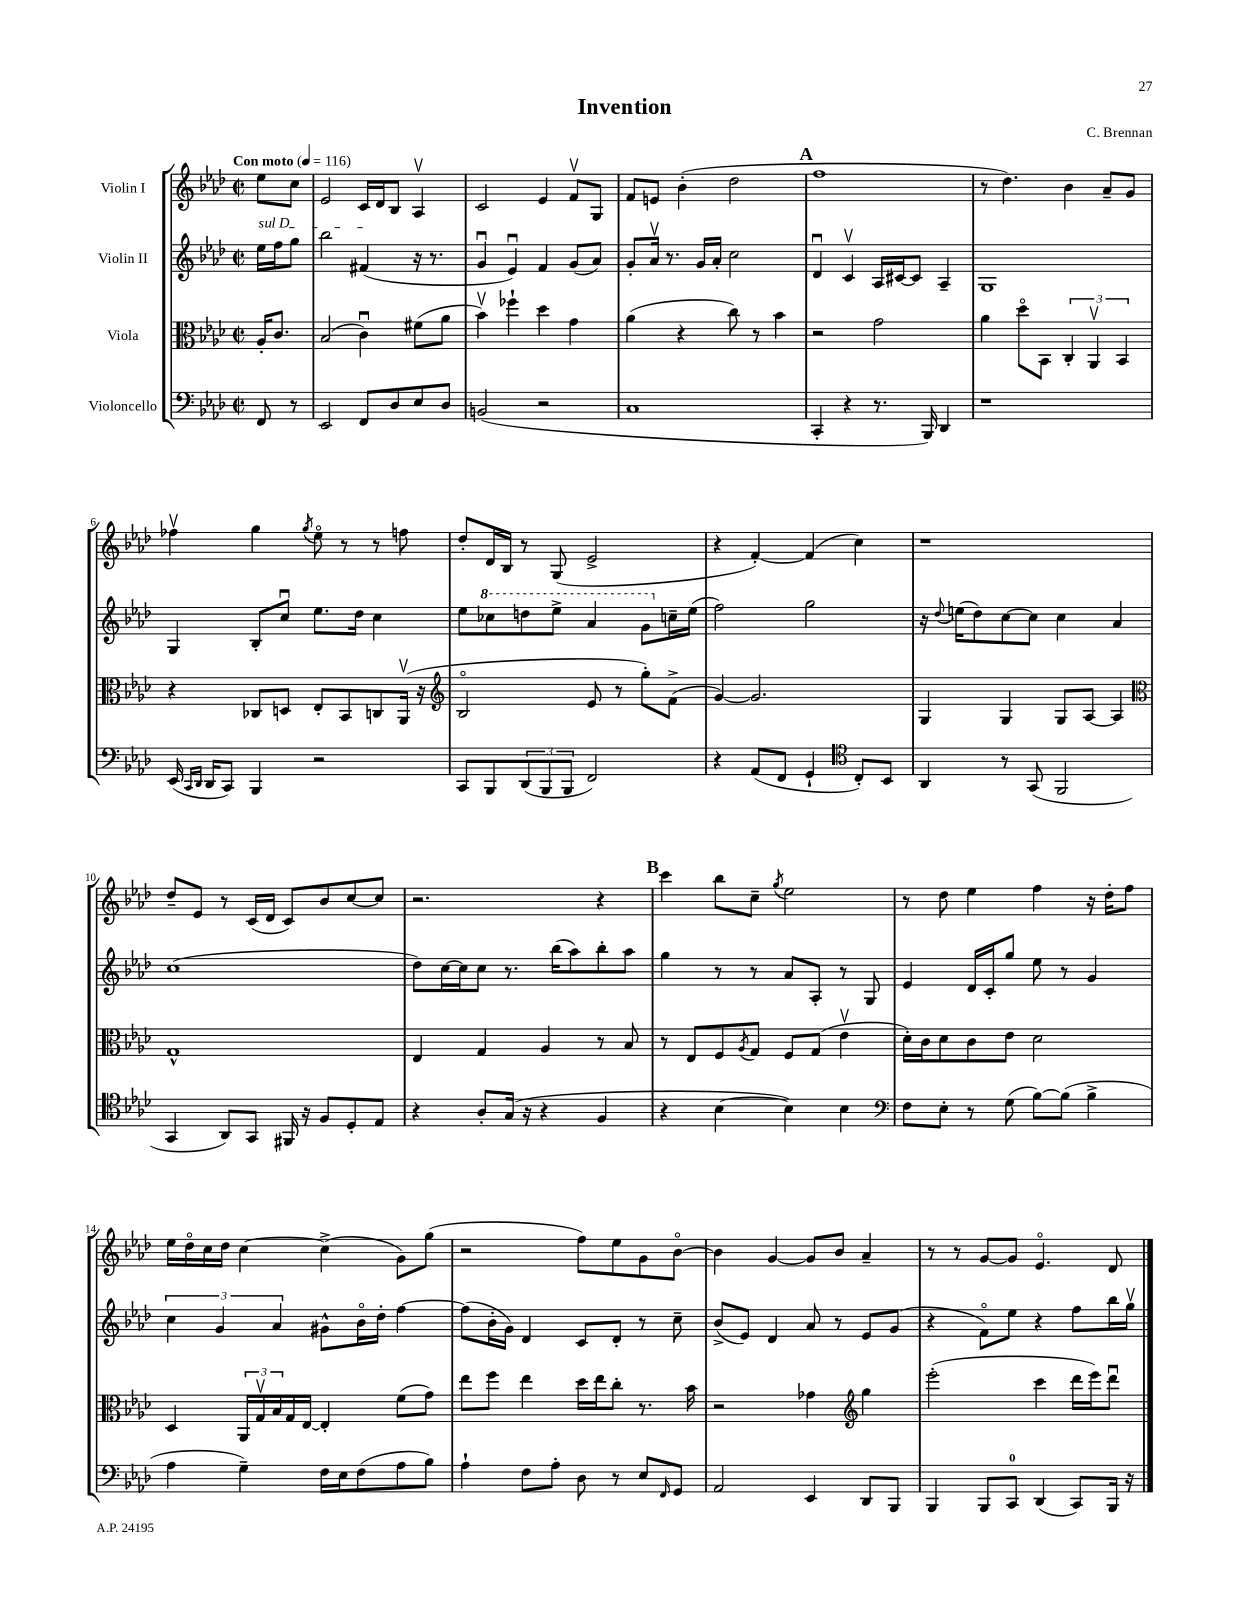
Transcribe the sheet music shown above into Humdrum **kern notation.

**kern	**kern	**kern	**kern
*staff4	*staff3	*staff2	*staff1
*clefF4	*clefC3	*clefG2	*clefG2
*k[b-e-a-d-]	*k[b-e-a-d-]	*k[b-e-a-d-]	*k[b-e-a-d-]
*M2/2	*M2/2	*M2/2	*M2/2
*met(c|)	*met(c|)	*met(c|)	*met(c|)
*MM116	*MM116	*MM116	*MM116
8FF/	16A-'/LK	16ee-\LL	8ee-\L
.	8.c/J	16ff\J	.
8r	.	8gg\J	8cc\J
=	=	=	=
2EE-/	(2B-/	2bb-\	2e-/
8FF/L	4cu\)	(4f#/	16c/LL
.	.	.	16d-/J
8D-/	.	.	8B-/J
8E-/	(8f#\L	16r	4A-v/
.	.	8.r	.
8D-/J	8a-\J	.	.
=	=	=	=
(2BB/	4b-v\)	4gu/	2c/
.	4ff-`\	4e-u/)	.
2r	4dd-\	4f/	4e-/
.	4g\	(8g/L	8fv/L
.	.	8a-/J)	8G/J
=	=	=	=
1C	(4a-\	8g'/L	8f/L
.	.	16a-v/Jk	8e/J
.	.	8.r	.
.	4r	.	(4b-'\
.	.	16g/LL	.
.	.	16a-'/JJ	.
.	8cc\)	2cc\	2dd-\
.	8r	.	.
.	4b-\	.	.
=	=	=	=
4CC'/	2r	4d-u/	1ff
4r	.	4cv/	.
8.r	2g\	16A-/LL	.
.	.	[16c#/J	.
.	.	8c#/]J	.
16BBB-/)	.	.	.
4DD-/	.	4A-~/	.
=	=	=	=
1r	4a-\	1G	8r
.	.	.	4.dd-\)
.	8dd-o\L	.	.
.	8BB-\J	.	.
.	6C'/	.	4b-\
.	6AA-v/	.	.
.	.	.	8a-~/L
.	6BB-/	.	.
.	.	.	8g/J
=	=	=	=
(16EE-/	4r	4G/	4ff-v\
16qqCC/LL	.	.	.
16qqDD-/JJ	.	.	.
16DD-/LK	.	.	.
8CC/J)	.	.	.
4BBB-/	8C-/L	8B-'/L	4gg\
.	8D/J	8ccu/J	.
.	.	.	8qgg/
2r	8E-'/L	8.ee-\L	8ee-o\
.	8BB-/	.	8r
.	.	16dd-\Jk	.
.	8C/	4cc\	8r
.	(16AA-v/Jk	.	8ff\
.	16r	.	.
=	=	=	=
*	*clefG2	*	*
8CC/L	2B-o/	8ee-\L	8dd-'/L
8BBB-/	.	8ccc-\	16d-/L
.	.	.	16B-/JJ
(12DD-/	.	8ddd\	8r
12BBB-/	.	.	.
.	.	8eee-^\J	(8G/
12BBB-/J	.	.	.
2FF/)	8e-/	4aa-/	2e-^/
.	8r	.	.
.	8gg'\L)	8gg\L	.
.	(8f^\J	16cc~\L	.
.	.	(16ee-\JJ	.
=	=	=	=
4r	[4g/)	2ff\)	4r
(8AA-/L	2.g/]	.	[4f'/)
8FF/J	.	.	.
4GG`/	.	2gg\	(4f/]
*clefC4	*	*	*
8C'/L)	.	.	4cc\)
8BB-/J	.	.	.
=	=	=	=
4AA-/	4G/	16r	1r
.	.	8qqdd-/	.
.	.	(16ee\LK	.
.	.	8dd-\)	.
8r	4G/	[8cc\	.
(8GG/	.	8cc\]J	.
2FF/	8G/L	4cc\	.
.	[8A-/J	.	.
.	4A-/]	4a-/	.
=	=	=	=
*	*clefC3	*	*
4GG/	1G^^	(1cc	8dd-~/L
.	.	.	8e-/J
8AA-/L)	.	.	8r
8GG/J	.	.	(16c/LL
.	.	.	16d-/JJ
16FF#/	.	.	8c/L)
16r	.	.	.
8F/L	.	.	8b-/
8D-'/	.	.	[8cc/
8E-/J	.	.	8cc/]J
=	=	=	=
4r	4E-/	8dd-\L)	2.r
.	.	[16cc\L	.
.	.	16cc\]J	.
8A-'/L	4G/	8cc\J	.
(16G/Jk	.	8.r	.
16r	.	.	.
4r	4A-/	.	.
.	.	(16bb-\LK	.
.	.	8aa-\)	.
4F/	8r	8bb-'\	4r
.	8B-/	8aa-\J	.
=	=	=	=
4r	8r	4gg\	4ccc\
.	8E-/L	.	.
[4B-\	8F/	8r	8bb-\L
.	8qA-/	.	.
.	8G/J	8r	8cc~\J
.	.	.	8qgg/
4B-\])	8F/L	8a-/L	2ee-\
.	(8G/J	8A-'/J	.
4B-\	4e-v\	8r	.
.	.	8G/	.
=	=	=	=
*clefF4	*	*	*
8F\L	16d-'\LL)	4e-/	8r
.	16c\J	.	.
8E-'\J	8d-\	.	8dd-\
8r	8c\	16d-/LL	4ee-\
.	.	16c'/J	.
(8G\	8e-\J	8gg/J	.
[8B-\L)	2d-\	8ee-\	4ff\
(8B-\]J	.	8r	.
4B-^\	.	4g/	16r
.	.	.	16dd-'\LK
.	.	.	8ff\J
=	=	=	=
4A-\	4D-/	6cc\	16ee-\LL
.	.	.	16dd-o\
.	.	.	16cc\
.	.	6g/	.
.	.	.	16dd-\JJ
4G~\)	24AA-/LL	.	[4cc\
.	24Gv/	.	.
.	24B-/	6a-/	.
.	16G/	.	.
.	[16E-/JJ	.	.
16F\LL	4E-'/]	8g#^^\L	(4cc^\]
16E-\J	.	.	.
(8F\	.	16b-o\L	.
.	.	16dd-'\JJ	.
8A-\	(8f\L	[4ff\	8g\L)
8B-\J)	8g\J)	.	(8gg\J
=	=	=	=
4A-`\	8ee-\L	(8ff\]L	2r
.	8ff\J	16b-'\L	.
.	.	16g\JJ)	.
8F\L	4ee-\	4d-/	.
8A-'\J	.	.	.
8D-\	16dd-\LL	8c/L	8ff\L)
.	16ee-\J	.	.
8r	8cc'\J	8d-'/J	8ee-\
8E-/L	8.r	8r	8g\
16qqFF/	.	.	.
8GG/J	.	8cc~\	[8b-o\J
.	16b-\	.	.
=	=	=	=
2AA-/	2r	(8b-^/L	4b-\]
.	.	8e-/J)	.
.	.	4d-/	[4g/
4EE-/	4g-\	8a-/	8g/]L
.	.	8r	8b-/J
*	*clefG2	*	*
8DD-/L	4gg\	8e-/L	4a-~/
8BBB-/J	.	(8g/J	.
=	=	=	=
4BBB-/	(2eee-'\	4r	8r
.	.	.	8r
8BBB-/L	.	8fo\L)	[8g/L
8CC/J	.	8ee-\J	8g/]J
(4DD-/	4ccc\	4r	4.e-o/
8CC/L)	16ddd-\LL	8ff\L	.
.	16eee-\J)	.	.
16BBB-/Jk	8ddd-u\J	16bb-\L	8d-/
16r	.	16ggv\JJ	.
==	==	==	==
*-	*-	*-	*-
